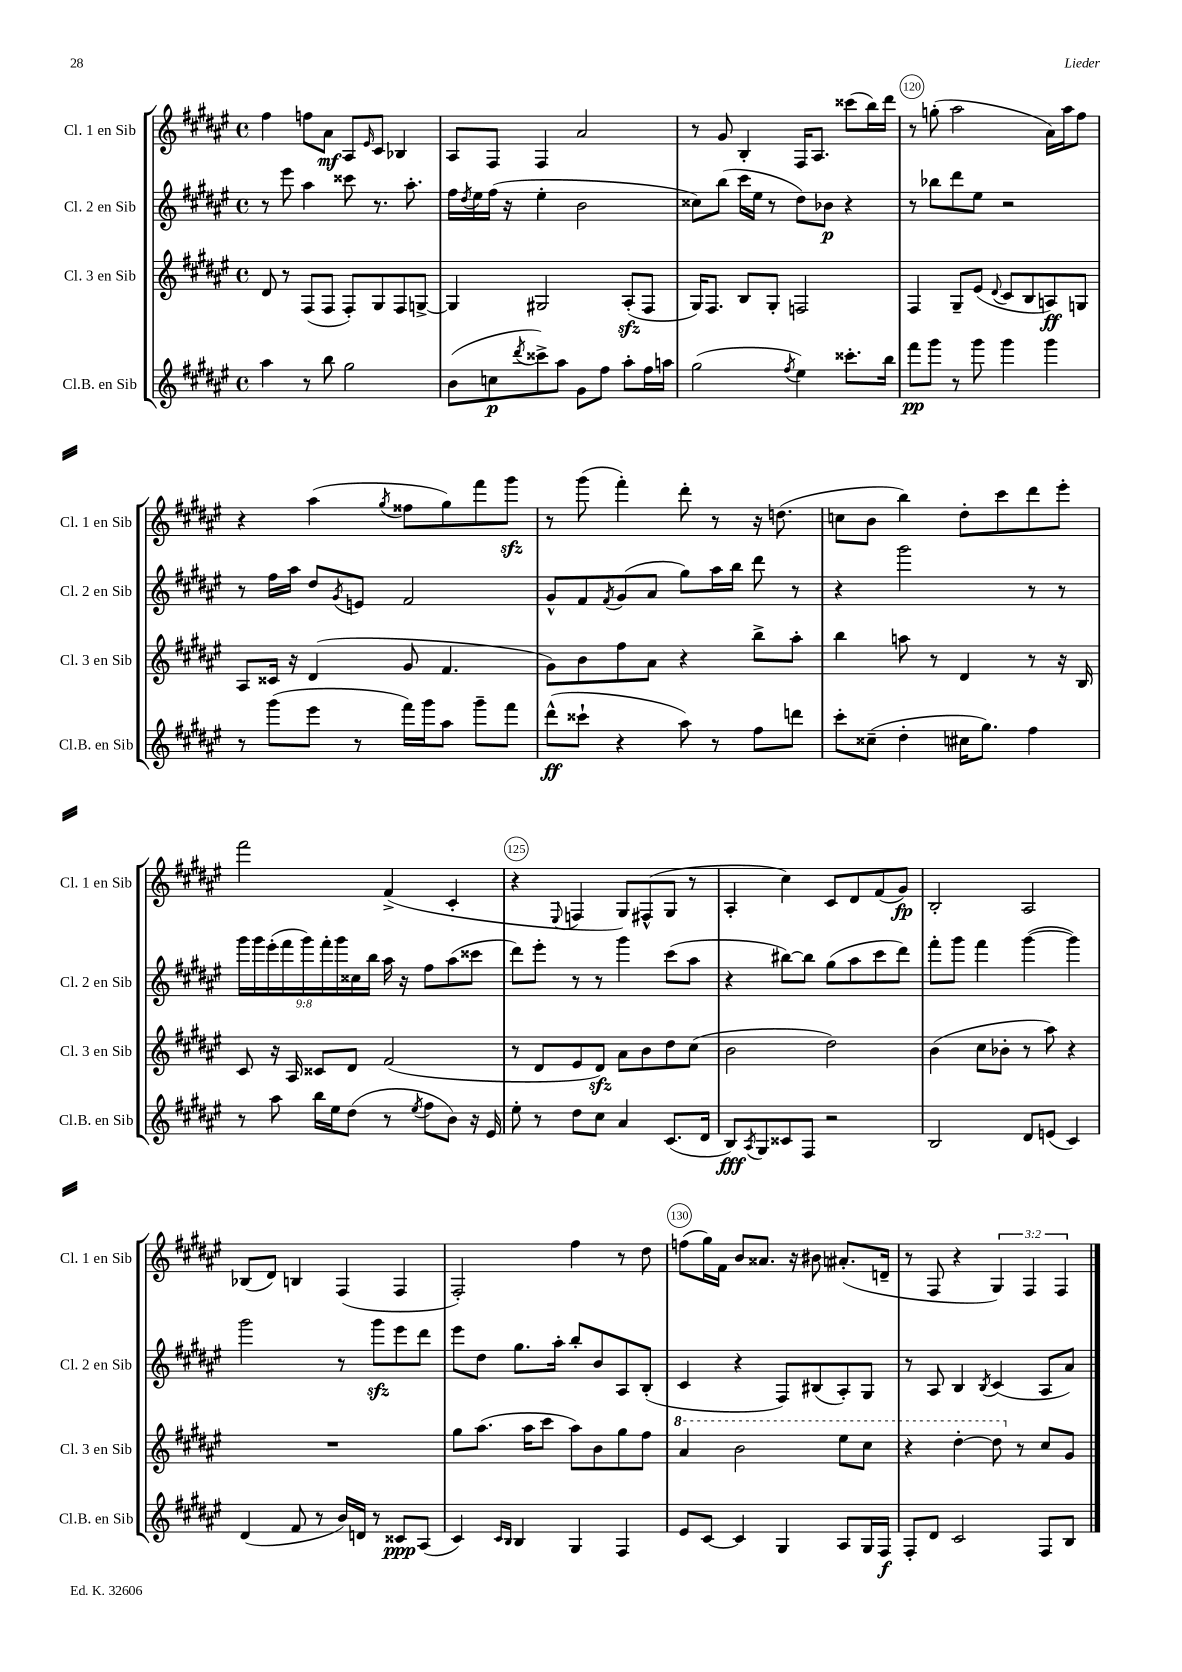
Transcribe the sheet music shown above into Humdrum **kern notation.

**kern	**dynam	**kern	**dynam	**kern	**dynam	**kern	**dynam
*part4	*part4	*part3	*part3	*part2	*part2	*part1	*part1
*staff4	*staff4	*staff3	*staff3	*staff2	*staff2	*staff1	*staff1
*I"Cl.B. en Sib	*	*I"Cl. 3 en Sib	*	*I"Cl. 2 en Sib	*	*I"Cl. 1 en Sib	*
*I'Cl.B. en Sib	*	*I'Cl. 3 en Sib	*	*I'Cl. 2 en Sib	*	*I'Cl. 1 en Sib	*
*clefG2	*	*clefG2	*	*clefG2	*	*clefG2	*
*k[f#c#g#d#a#e#]	*	*k[f#c#g#d#a#e#]	*	*k[f#c#g#d#a#e#]	*	*k[f#c#g#d#a#e#]	*
*M4/4	*	*M4/4	*	*M4/4	*	*M4/4	*
*met(c)	*	*met(c)	*	*met(c)	*	*met(c)	*
=117	=117	=117	=117	=117	=117	=117	=117
4aa#\	.	8d#/	.	8r	.	4ff#\	.
.	.	8r	.	8eee#\	.	.	.
8r	.	(8F#/L	.	4aa#\	.	8ffn\L	.
8bb\	.	8F#/J	.	.	.	8a#\J	mf
2gg#\	.	8F#'/L)	.	8ccc##X\	.	8A#/L	.
.	.	.	.	.	.	16qqe#/	.
.	.	8G#/	.	8.r	.	8c#/J	.
.	.	8F#/	.	.	.	4B-X/	.
.	.	.	.	8.aa#'\	.	.	.
.	.	[8Gn^/J	.	.	.	.	.
=118	=118	=118	=118	=118	=118	=118	=118
(8b\L	.	4G/]	.	16ff#\LL	.	8A#/L	.
.	.	.	.	8qdd#/	.	.	.
.	.	.	.	16ee#\	.	.	.
8ccn\	p	.	.	(16ff#\JJ	.	8F#/J	.
.	.	.	.	16r	.	.	.
8qddd#/	.	.	.	.	.	.	.
8ccc##X^\)	.	2G#X/	.	4ee#'\	.	4F#/	.
8aa#\J	.	.	.	.	.	.	.
8g#\L	.	.	.	2b\	.	2a#/	.
8ff#\J	.	.	.	.	.	.	.
8aa#'\L	.	(8A#zz'/L	.	.	.	.	.
16ff#\L	.	8F#/J	.	.	.	.	.
16aan\JJ	.	.	.	.	.	.	.
=119	=119	=119	=119	=119	=119	=119	=119
(2gg#\	.	16G#/KL)	.	8cc##X\L)	.	8r	.
.	.	8.F#/J	.	.	.	.	.
.	.	.	.	(8bb\J	.	8g#/	.
.	.	8B/L	.	16ccc#\LL	.	4B'/	.
.	.	.	.	16ee#\JJ	.	.	.
.	.	8G#'/J	.	8r	.	.	.
8qff#/	.	.	.	.	.	.	.
4ee#\)	.	2Fn/	.	8dd#\L)	.	16F#/KL	.
.	.	.	.	.	.	8.A#/J	.
.	.	.	.	8b-X\J	p	.	.
8.ccc##X'\L	.	.	.	4r	.	(8ccc##X\L	.
.	.	.	.	.	.	16bb\L)	.
16bb\Jk	.	.	.	.	.	16ddd#\JJ	.
=120	=120	=120	=120	=120	=120	=120	=120
8fff#\L	pp	4F#/	.	8r	.	8r	.
8ggg#\J	.	.	.	8bb-X\L	.	(8ggn'\	.
8r	.	8G#~/L	.	8ddd#\	.	2aa#\	.
8ggg#\	.	(8e#/J	.	8ee#\J	.	.	.
.	.	8qqd#/	.	.	.	.	.
4ggg#\	.	8c#/L	.	2r	.	.	.
.	.	8B/	.	.	.	.	.
4ggg#\	.	8An/)	ff	.	.	16a#\LL)	.
.	.	.	.	.	.	16aa#\J	.
.	.	8Gn/J	.	.	.	8ff#\J	.
!!LO:LB:g=z
=121	=121	=121	=121	=121	=121	=121	=121
8r	.	8A#/L	.	8r	.	4r	.
(8ggg#\L	.	16c##X/Jk	.	16ff#\LL	.	.	.
.	.	16r	.	16aa#\JJ	.	.	.
8eee#\J	.	(4d#/	.	8dd#/L	.	(4aa#\	.
.	.	.	.	8qg#/	.	.	.
8r	.	.	.	8en/J	.	.	.
.	.	.	.	.	.	8qgg#/	.
16fff#\LL)	.	8g#/	.	2f#/	.	8ff##X\L	.
16ggg#\J	.	.	.	.	.	.	.
8aa#\J	.	4.f#/	.	.	.	8gg#\)	.
8ggg#~\L	.	.	.	.	.	8fff#\	.
8fff#\J	.	.	.	.	.	8ggg#zz\J	.
=122	=122	=122	=122	=122	=122	=122	=122
(8ddd#^^\L	ff	8g#\L)	.	8g#^^/L	.	8r	.
8ccc##X`\J	.	8b\	.	8f#/	.	(8ggg#\	.
.	.	.	.	8qf#/	.	.	.
4r	.	8ff#\	.	(8g#/	.	4fff#'\)	.
.	.	8a#\J	.	8a#/J	.	.	.
8aa#\)	.	4r	.	8gg#\L)	.	8ddd#'\	.
8r	.	.	.	16aa#\L	.	8r	.
.	.	.	.	16bb\JJ	.	.	.
8ff#\L	.	8bb^\L	.	8ddd#\	.	16r	.
.	.	.	.	.	.	(8.ddn\	.
8dddn\J	.	8aa#'\J	.	8r	.	.	.
=123	=123	=123	=123	=123	=123	=123	=123
8ccc#'\L	.	4bb\	.	4r	.	8ccn\L	.
(8cc##X~\J	.	.	.	.	.	8b\J	.
4dd#'\	.	8aan\	.	2ggg#\	.	4bb\)	.
.	.	8r	.	.	.	.	.
16cc#X\KL	.	4d#/	.	.	.	8dd#'\L	.
8.gg#\J)	.	.	.	.	.	.	.
.	.	.	.	.	.	8ccc#\	.
4ff#\	.	8r	.	8r	.	8ddd#\	.
.	.	16r	.	8r	.	8eee#'\J	.
.	.	16B/	.	.	.	.	.
!!LO:LB:g=z
=124	=124	=124	=124	=124	=124	=124	=124
8r	.	8c#/	.	18ggg#\LL	.	2fff#\	.
.	.	.	.	18ggg#\	.	.	.
.	.	.	.	(18eee#'\	.	.	.
8aa#\	.	16r	.	.	.	.	.
.	.	.	.	18fff#\	.	.	.
.	.	16A#/	.	.	.	.	.
.	.	.	.	18ggg#\)	.	.	.
16bb\LL	.	8c##X/L	.	.	.	.	.
.	.	.	.	18fff#'\	.	.	.
16ee#\J	.	.	.	.	.	.	.
.	.	.	.	18ggg#\	.	.	.
(8dd#\J	.	8d#/J	.	.	.	.	.
.	.	.	.	18cc##X\	.	.	.
.	.	.	.	18bb\JJ	.	.	.
8r	.	(2f#/	.	16aa#\	.	(4f#^/	.
.	.	.	.	16r	.	.	.
8qee#/	.	.	.	.	.	.	.
8ff#\L	.	.	.	8ff#\L	.	.	.
8b\J)	.	.	.	(8aa#\	.	4c#'/	.
16r	.	.	.	8ccc##X\J	.	.	.
16e#/	.	.	.	.	.	.	.
=125	=125	=125	=125	=125	=125	=125	=125
8ee#'\	.	8r	.	8ddd#\L)	.	4r	.
8r	.	8d#/L	.	8eee#'\J	.	.	.
.	.	.	.	.	.	8qqE#/	.
8dd#\L	.	8e#/	.	8r	.	4Fn/	.
8cc#\J	.	8d#zz/J)	.	8r	.	.	.
4a#/	.	8a#\L	.	4ggg#\	.	8G#/L)	.
.	.	8b\	.	.	.	(8F#X^^/	.
(8.c#/L	.	8dd#\	.	(8ccc#\L	.	8G#/J	.
.	.	(8cc#\J	.	8aa#\J	.	8r	.
16d#/Jk	.	.	.	.	.	.	.
=126	=126	=126	=126	=126	=126	=126	=126
8B/L)	fff	2b\	.	4r	.	4A#'/	.
8qA#/	.	.	.	.	.	.	.
8G#/	.	.	.	.	.	.	.
8c##X/	.	.	.	[8bb#X\L)	.	4cc#\)	.
8F#/J	.	.	.	8bb#\J]	.	.	.
2r	.	2dd#\)	.	(8gg#\L	.	8c#/L	.
.	.	.	.	8aa#\	.	8d#/	.
.	.	.	.	8ccc#\	.	(8f#/	.
.	.	.	.	8ddd#\J)	.	8g#/J)	fp
=127	=127	=127	=127	=127	=127	=127	=127
2B/	.	(4b\	.	8fff#'\L	.	2B'/	.
.	.	.	.	8ggg#\J	.	.	.
.	.	8cc#\L	.	4fff#\	.	.	.
.	.	8b-X'\J	.	.	.	.	.
8d#/L	.	8r	.	([4ggg#\	.	2A#/	.
(8en/J	.	8aa#\)	.	.	.	.	.
4c#/)	.	4r	.	4ggg#\])	.	.	.
!!LO:LB:g=z
=128	=128	=128	=128	=128	=128	=128	=128
(4d#/	.	1r	.	2ggg#\	.	(8B-X/L	.
.	.	.	.	.	.	8d#/J)	.
8f#/	.	.	.	.	.	4Bn/	.
8r	.	.	.	.	.	.	.
16b/LL)	.	.	.	8r	.	(4F#/	.
16dn/JJ	.	.	.	.	.	.	.
8r	.	.	.	8ggg#zz\L	.	.	.
8c##X/L	ppp	.	.	8eee#\	.	4F#/	.
(8A#/J	.	.	.	8ddd#\J	.	.	.
=129	=129	=129	=129	=129	=129	=129	=129
4c#/)	.	8gg#\L	.	8eee#\L	.	2F#'/)	.
.	.	(8.aa#\J	.	8dd#\J	.	.	.
16qqc#/LL	.	.	.	.	.	.	.
16qqB/JJ	.	.	.	.	.	.	.
4B/	.	.	.	8.gg#\L	.	.	.
.	.	16aa#\KL	.	.	.	.	.
.	.	8ccc#\J	.	.	.	.	.
.	.	.	.	16aa#'\Jk	.	.	.
4G#/	.	8aa#\L)	.	8bb'/L	.	4ff#\	.
.	.	8b\	.	8b/	.	.	.
4F#/	.	8gg#\	.	8A#/	.	8r	.
.	.	8ff#\J	.	(8B'/J	.	8dd#\	.
=130	=130	=130	=130	=130	=130	=130	=130
*	*	*8va	*	*	*	*	*
8e#/L	.	4aa#/	.	4c#/	.	(8ffn\L	.
[8c#/J	.	.	.	.	.	16gg#\L)	.
.	.	.	.	.	.	16f#\JJ	.
4c#/]	.	2bb\	.	4r	.	8b/L	.
.	.	.	.	.	.	8.a##X/J	.
4G#/	.	.	.	8F#/L)	.	.	.
.	.	.	.	.	.	16r	.
.	.	.	.	(8B#X/	.	8b#X\	.
8A#/L	.	8eee#\L	.	8A#'/)	.	(8.a#X'/L	.
16G#/L	.	8ccc#\J	.	8G#/J	.	.	.
16F#/JJ	f	.	.	.	.	16dn~/Jk	.
=131	=131	=131	=131	=131	=131	=131	=131
8F#'/L	.	4r	.	8r	.	8r	.
8d#/J	.	.	.	8A#/	.	8F#/	.
2c#/	.	[4ddd#'\	.	4B/	.	4r	.
.	.	.	.	8qB/	.	.	.
.	.	8ddd#\]	.	(4c#/	.	6G#/)	.
*	*	*X8va	*	*	*	*	*
.	.	8r	.	.	.	.	.
.	.	.	.	.	.	6F#/	.
8F#/L	.	8cc#/L	.	8A#/L	.	.	.
.	.	.	.	.	.	6F#/	.
8B/J	.	8g#/J	.	8a#/J)	.	.	.
==	==	==	==	==	==	==	==
*-	*-	*-	*-	*-	*-	*-	*-
